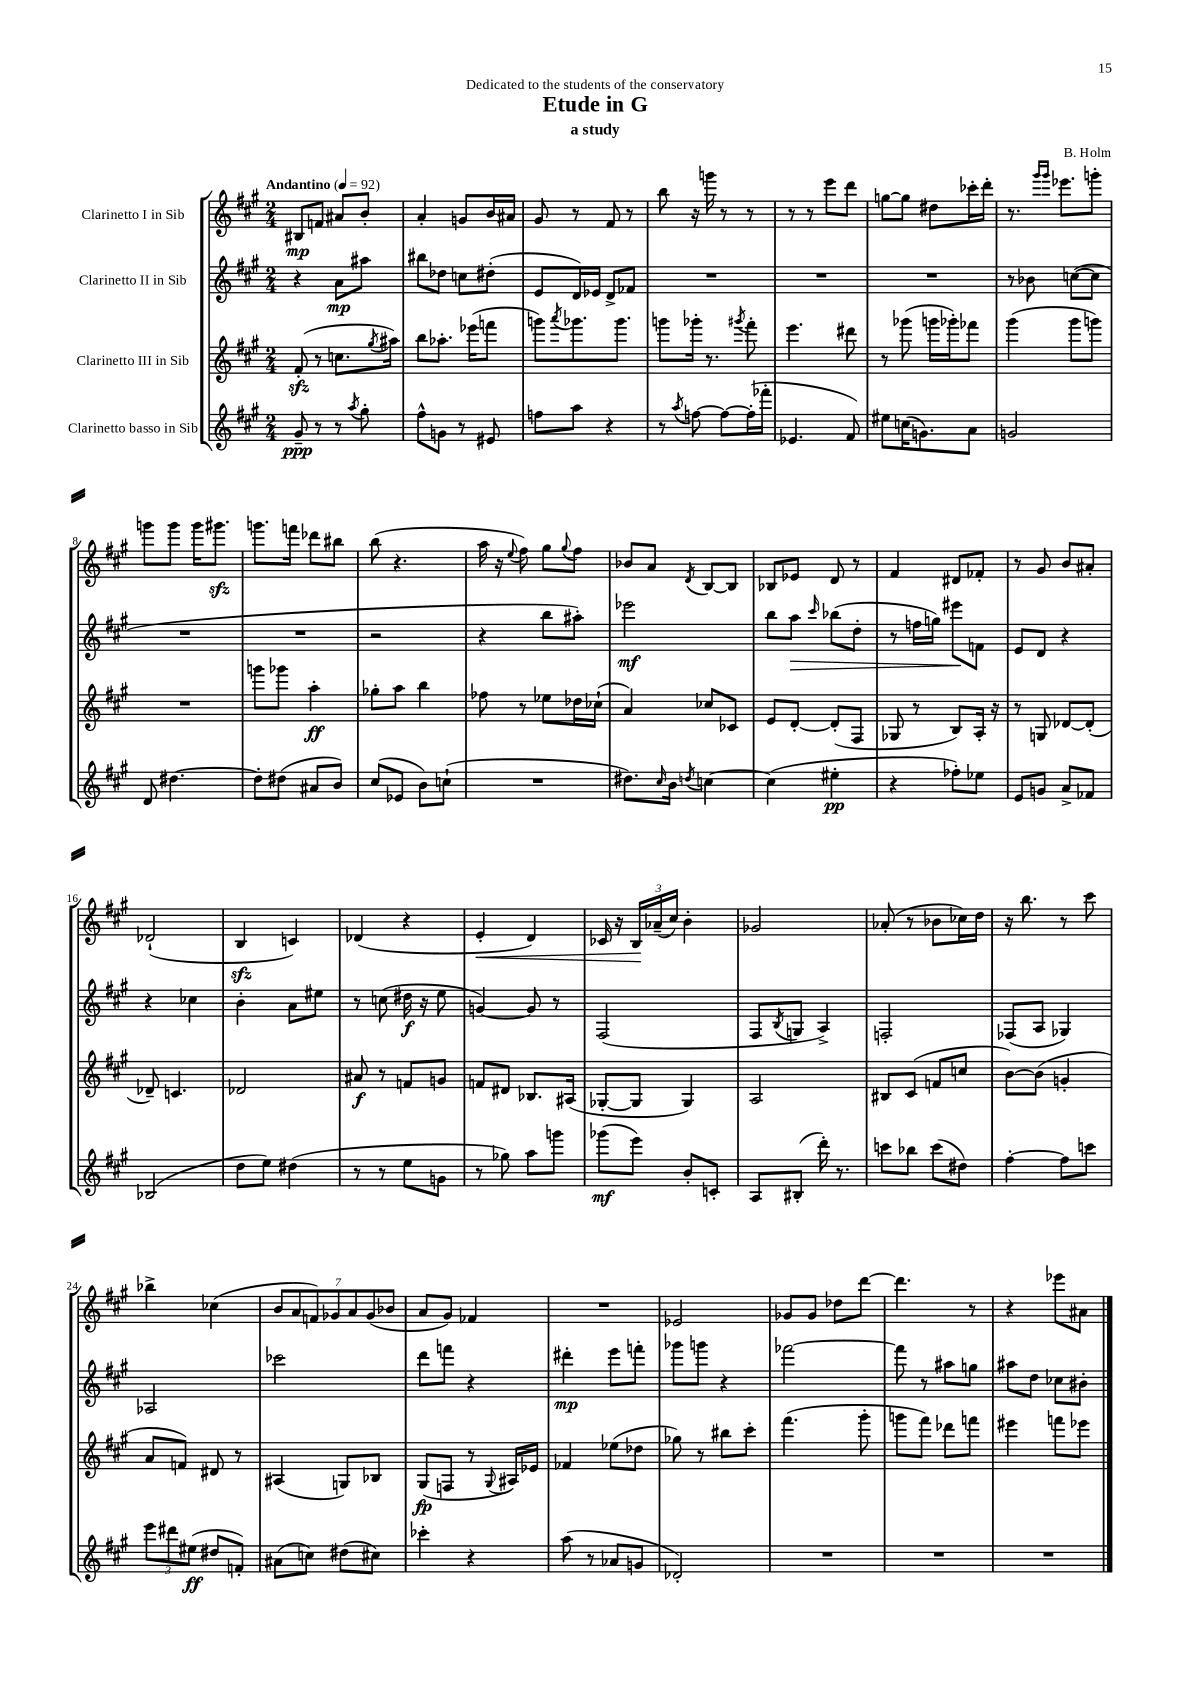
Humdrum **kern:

**kern	**dynam	**kern	**dynam	**kern	**dynam	**kern	**dynam
*part4	*part4	*part3	*part3	*part2	*part2	*part1	*part1
*staff4	*staff4	*staff3	*staff3	*staff2	*staff2	*staff1	*staff1
*I"Clarinetto basso in Sib	*	*I"Clarinetto III in Sib	*	*I"Clarinetto II in Sib	*	*I"Clarinetto I in Sib	*
*clefG2	*	*clefG2	*	*clefG2	*	*clefG2	*
*k[f#c#g#]	*	*k[f#c#g#]	*	*k[f#c#g#]	*	*k[f#c#g#]	*
*M2/4	*	*M2/4	*	*M2/4	*	*M2/4	*
*MM92	*	*MM92	*	*MM92	*	*MM92	*
=1	=1	=1	=1	=1	=1	=1	=1
!	!	!	!	!	!	!LO:TX:a:B:t=Andantino	!
8g#~/	ppp	(8f#zz'/	.	4r	.	8B#X/L	mp
8r	.	8r	.	.	.	8fn/J	.
8r	.	8.ccn\L	.	8a\L	mp	8a#X/L	.
8qaa/	.	.	.	.	.	.	.
8gg#'\	.	.	.	8aa#X\J	.	8b'/J	.
.	.	8qgg#/	.	.	.	.	.
.	.	16aa#X\Jk)	.	.	.	.	.
=2	=2	=2	=2	=2	=2	=2	=2
8ff#^^\L	.	8bb\L	.	8bb#X\L	.	4a'/	.
8gn\J	.	8.aa-X'\J	.	8dd-X\J	.	.	.
8r	.	.	.	8ccn\L	.	8gn/L	.
.	.	(16eee-X\KL	.	.	.	.	.
8e#X/	.	8fffn\J	.	(8dd#X'\J	.	16b/L	.
.	.	.	.	.	.	16a#X/JJ	.
=3	=3	=3	=3	=3	=3	=3	=3
8ffn\L	.	8gggn\L)	.	8e/L	.	8g#/	.
.	.	8qaaa/	.	.	.	.	.
8aa\J	.	8.ggg-X\	.	16d/L)	.	8r	.
.	.	.	.	16e-X/JJ	.	.	.
4r	.	.	.	8d^/L	.	8f#/	.
.	.	8.ggg-\J	.	.	.	.	.
.	.	.	.	8f-X/J	.	8r	.
=4	=4	=4	=4	=4	=4	=4	=4
8r	.	8gggn\L	.	2r	.	8bb\	.
8qaa/	.	.	.	.	.	.	.
[8ffn\	.	16ggg-X'\Jk	.	.	.	16r	.
.	.	8.r	.	.	.	16gggn\	.
8ff\L_	.	.	.	.	.	8r	.
.	.	8qggg#X/	.	.	.	.	.
(16ff'\L]	.	8fff#'\	.	.	.	8r	.
16fff-X'\JJ	.	.	.	.	.	.	.
=5	=5	=5	=5	=5	=5	=5	=5
4.e-X/	.	4.eee\	.	2r	.	8r	.
.	.	.	.	.	.	8r	.
.	.	.	.	.	.	8eee\L	.
8f#/)	.	8ddd#X\	.	.	.	8ddd\J	.
=6	=6	=6	=6	=6	=6	=6	=6
8ee#X\L	.	8r	.	2r	.	[8ggn\L	.
(16ccn\K	.	(8ggg-X\	.	.	.	8gg\J]	.
8.gn\)	.	.	.	.	.	.	.
.	.	16gggn\LL	.	.	.	8dd#X\L	.
.	.	16ggg-X'\J)	.	.	.	.	.
8a\J	.	8fff-X\J	.	.	.	16ccc-X'\L	.
.	.	.	.	.	.	16ddd'\JJ	.
=7	=7	=7	=7	=7	=7	=7	=7
2gn/	.	(4ggg#\	.	8r	.	8.r	.
.	.	.	.	8b-X\	.	.	.
.	.	.	.	.	.	16qqggg#/LL	.
.	.	.	.	.	.	16qqggg#/JJ	.
.	.	.	.	.	.	8.eee-X\L	.
.	.	8ggg#\L	.	([8ccn\L	.	.	.
.	.	8gggn\J)	.	8cc\J]	.	8gggn'\J	.
!!LO:LB:g=z
=8	=8	=8	=8	=8	=8	=8	=8
8d/	.	2r	.	2r	.	8gggn\L	.
[4.dd#X\	.	.	.	.	.	8ggg\J	.
.	.	.	.	.	.	16ggg\KL	.
.	.	.	.	.	.	8.ggg#Xzz\J	.
=9	=9	=9	=9	=9	=9	=9	=9
8dd#'\L]	.	8gggn\L	.	2r	.	8.gggn\L	.
(8dd#X\J	.	8ggg-X\J	.	.	.	.	.
.	.	.	.	.	.	16fffn\Jk	.
8a#X/L	.	4aa'\	ff	.	.	8ddd-X\L	.
8b/J)	.	.	.	.	.	8bb#X\J	.
=10	=10	=10	=10	=10	=10	=10	=10
(8cc#/L	.	8gg-X'\L	.	2r	.	(8bb\	.
8e-X/J	.	8aa\J	.	.	.	4.r	.
8b\L)	.	4bb\	.	.	.	.	.
(8ccn`\J	.	.	.	.	.	.	.
=11	=11	=11	=11	=11	=11	=11	=11
2r	.	8ff-X\	.	4r	.	16aa\	.
.	.	.	.	.	.	16r	.
.	.	.	.	.	.	8qqee/	.
.	.	8r	.	.	.	8ff#\)	.
.	.	8ee-X\L	.	8bb\L	.	8gg#\L	.
.	.	.	.	.	.	8qqgg#/	.
.	.	16dd-X\L	.	8aa#X'\J)	.	8ff#\J	.
.	.	(16cc-X`\JJ	.	.	.	.	.
=12	=12	=12	=12	=12	=12	=12	=12
8.dd#X\L)	.	4a/)	.	2eee-X\	mf	8b-X/L	.
.	.	.	.	.	.	8a/J	.
16qqcc#/	.	.	.	.	.	.	.
16b\Jk	.	.	.	.	.	.	.
8qddn/	.	.	.	.	.	8qd/	.
[4ccn\	.	8cc-X/L	.	.	.	[8B/L	.
.	.	8c-X/J	.	.	.	8B/J]	.
=13	=13	=13	=13	=13	=13	=13	=13
(4cc\]	.	8e/L	.	8bb\L	.	8B-X/L	.
!	!	!	!	!	!LO:HP:b	!	!
.	.	[8d'/J	.	8aa\J	>	8e-X/J	.
.	.	.	.	16qqccc#/	.	.	.
4ee#X'\	pp	(8d'/L]	.	(8bb-X\L	.	8d/	.
.	.	8F#/J	.	8dd'\J	.	8r	.
=14	=14	=14	=14	=14	=14	=14	=14
4r	.	8G-X/	.	8r	.	4f#/	.
.	.	8r	.	16ffn\LL	.	.	.
.	.	.	.	16ggn\JJ)	.	.	.
8ff-X'\L)	.	8B/L)	.	8eee#X\L	.	8d#X/L	.
8ee-X\J	.	16A'/Jk	.	8fn\J	]	8f-X'/J	.
.	.	16r	.	.	.	.	.
=15	=15	=15	=15	=15	=15	=15	=15
8e/L	.	8r	.	8e/L	.	8r	.
8gn/J	.	8Gn/	.	8d/J	.	8g#/	.
8a^/L	.	[8d-X/L	.	4r	.	8b/L	.
8f-X/J	.	(8d-'/J]	.	.	.	8a#X'/J	.
!!LO:LB:g=z
=16	=16	=16	=16	=16	=16	=16	=16
(2B-X/	.	8d-X~/)	.	4r	.	(2d-X`/	.
.	.	4.cn/	.	.	.	.	.
.	.	.	.	4cc-X\	.	.	.
=17	=17	=17	=17	=17	=17	=17	=17
8dd\L	.	2d-X/	.	4b'\	.	4Bzz/	.
8ee\J)	.	.	.	.	.	.	.
(4dd#X\	.	.	.	8a\L	.	4cn/)	.
.	.	.	.	8ee#X\J	.	.	.
=18	=18	=18	=18	=18	=18	=18	=18
8r	.	8a#X/	f	8r	.	(4d-X/	.
8r	.	8r	.	(8ccn\	.	.	.
8ee\L	.	8fn/L	.	16dd#X\	f	4r	.
.	.	.	.	16r	.	.	.
8gn\J	.	8gn/J	.	8ee\	.	.	.
=19	=19	=19	=19	=19	=19	=19	=19
!	!	!	!	!	!	!	!LO:HP:b
8r	.	8fn/L	.	[4gn/)	.	4e'/	<
8gg-X\)	.	8d#X/J	.	.	.	.	.
8aa\L	.	8.B-X/L	.	8g/]	.	4d/)	.
8gggn\J	.	.	.	8r	.	.	.
.	.	(16A#X/Jk	.	.	.	.	.
=20	=20	=20	=20	=20	=20	=20	=20
(8ggg-X\L	mf	[8G-X'/L	.	(2F#/	.	16c-X/	.
.	.	.	.	.	.	16r	.
8eee\J)	.	8G-/J]	.	.	.	24B/LL	.
.	.	.	.	.	.	(24a-X~/	[
.	.	.	.	.	.	24cc#/JJ)	.
8b'/L	.	4G-/)	.	.	.	4b'\	.
8cn'/J	.	.	.	.	.	.	.
=21	=21	=21	=21	=21	=21	=21	=21
8A/L	.	2A/	.	8F#/L	.	2g-X/	.
.	.	.	.	8qB/	.	.	.
(8B#X'/J	.	.	.	8Gn/J	.	.	.
16ddd'\)	.	.	.	4A^/)	.	.	.
8.r	.	.	.	.	.	.	.
=22	=22	=22	=22	=22	=22	=22	=22
8cccn\L	.	8B#X/L	.	2Fn'/	.	(8a-X'/	.
8bb-X\J	.	(8c#/J	.	.	.	8r	.
(8ccc\L	.	8fn/L	.	.	.	8b-X\L	.
8dd#X\J)	.	8ccn/J	.	.	.	16cc-X\L)	.
.	.	.	.	.	.	16dd\JJ	.
=23	=23	=23	=23	=23	=23	=23	=23
[4ff#'\	.	[8b\L)	.	(8F-X/L	.	16r	.
.	.	.	.	.	.	8.bb\	.
.	.	(8b\J]	.	8A/J	.	.	.
8ff#\L]	.	4gn'/	.	4G-X/)	.	8r	.
8cccn\J	.	.	.	.	.	8ccc#\	.
!!LO:LB:g=z
=24	=24	=24	=24	=24	=24	=24	=24
12eee\L	.	8a/L	.	2A-X/	.	4bb-X^\	.
12ddd#X\	.	.	.	.	.	.	.
.	.	8fn/J)	.	.	.	.	.
(12ee#X\J	ff	.	.	.	.	.	.
8dd#X/L	.	8d#X/	.	.	.	(4cc-X\	.
8fn'/J)	.	8r	.	.	.	.	.
=25	=25	=25	=25	=25	=25	=25	=25
(8a#X\L	.	(4A#X/	.	2ccc-X\	.	14b/L	.
.	.	.	.	.	.	14a/	.
8ccn\J)	.	.	.	.	.	.	.
.	.	.	.	.	.	14fn/)	.
.	.	.	.	.	.	14g-X/	.
(8dd#X\L	.	8Gn/L)	.	.	.	.	.
.	.	.	.	.	.	14a/	.
.	.	.	.	.	.	(14g-/	.
8cc#X\J)	.	8B-X/J	.	.	.	.	.
.	.	.	.	.	.	14b-X/J	.
=26	=26	=26	=26	=26	=26	=26	=26
4ccc-X'\	.	(8G#/L	fp	8ddd\L	.	8a/L	.
.	.	8Fn/J	.	8fffn\J	.	8g#/J)	.
4r	.	8r	.	4r	.	4f-X/	.
.	.	8qqG#/	.	.	.	.	.
.	.	16A#X/LL)	.	.	.	.	.
.	.	16e-X/JJ	.	.	.	.	.
=27	=27	=27	=27	=27	=27	=27	=27
(8aa\	.	4f-X/	.	4ddd#X'\	mp	2r	.
8r	.	.	.	.	.	.	.
8a-X/L	.	(8ee-X\L	.	8eee\L	.	.	.
8gn/J	.	8dd-X\J	.	8fffn'\J	.	.	.
=28	=28	=28	=28	=28	=28	=28	=28
2d-X'/)	.	8gg-X\)	.	8ggg-X\L	.	2e-X/	.
.	.	8r	.	8gggn\J	.	.	.
.	.	8bb#X\L	.	4r	.	.	.
.	.	8ccc#'\J	.	.	.	.	.
=29	=29	=29	=29	=29	=29	=29	=29
2r	.	(4.fff#\	.	[2fff-X\	.	8g-X/L	.
.	.	.	.	.	.	8g-/J	.
.	.	.	.	.	.	8dd-X\L	.
.	.	8ggg#'\	.	.	.	[8ddd\J	.
=30	=30	=30	=30	=30	=30	=30	=30
2r	.	8gggn\L	.	8fff-\]	.	4.ddd\]	.
.	.	8fff#\J)	.	8r	.	.	.
.	.	8ddd-X\L	.	8aa#X\L	.	.	.
.	.	8fffn\J	.	8ggn\J	.	8r	.
=31	=31	=31	=31	=31	=31	=31	=31
2r	.	4eee#X\	.	8aa#X\L	.	4r	.
.	.	.	.	8dd\J	.	.	.
.	.	8fffn\L	.	8cc-X\L	.	8eee-X\L	.
.	.	8eee-X\J	.	8b#X'\J	.	8a#X\J	.
==	==	==	==	==	==	==	==
*-	*-	*-	*-	*-	*-	*-	*-
